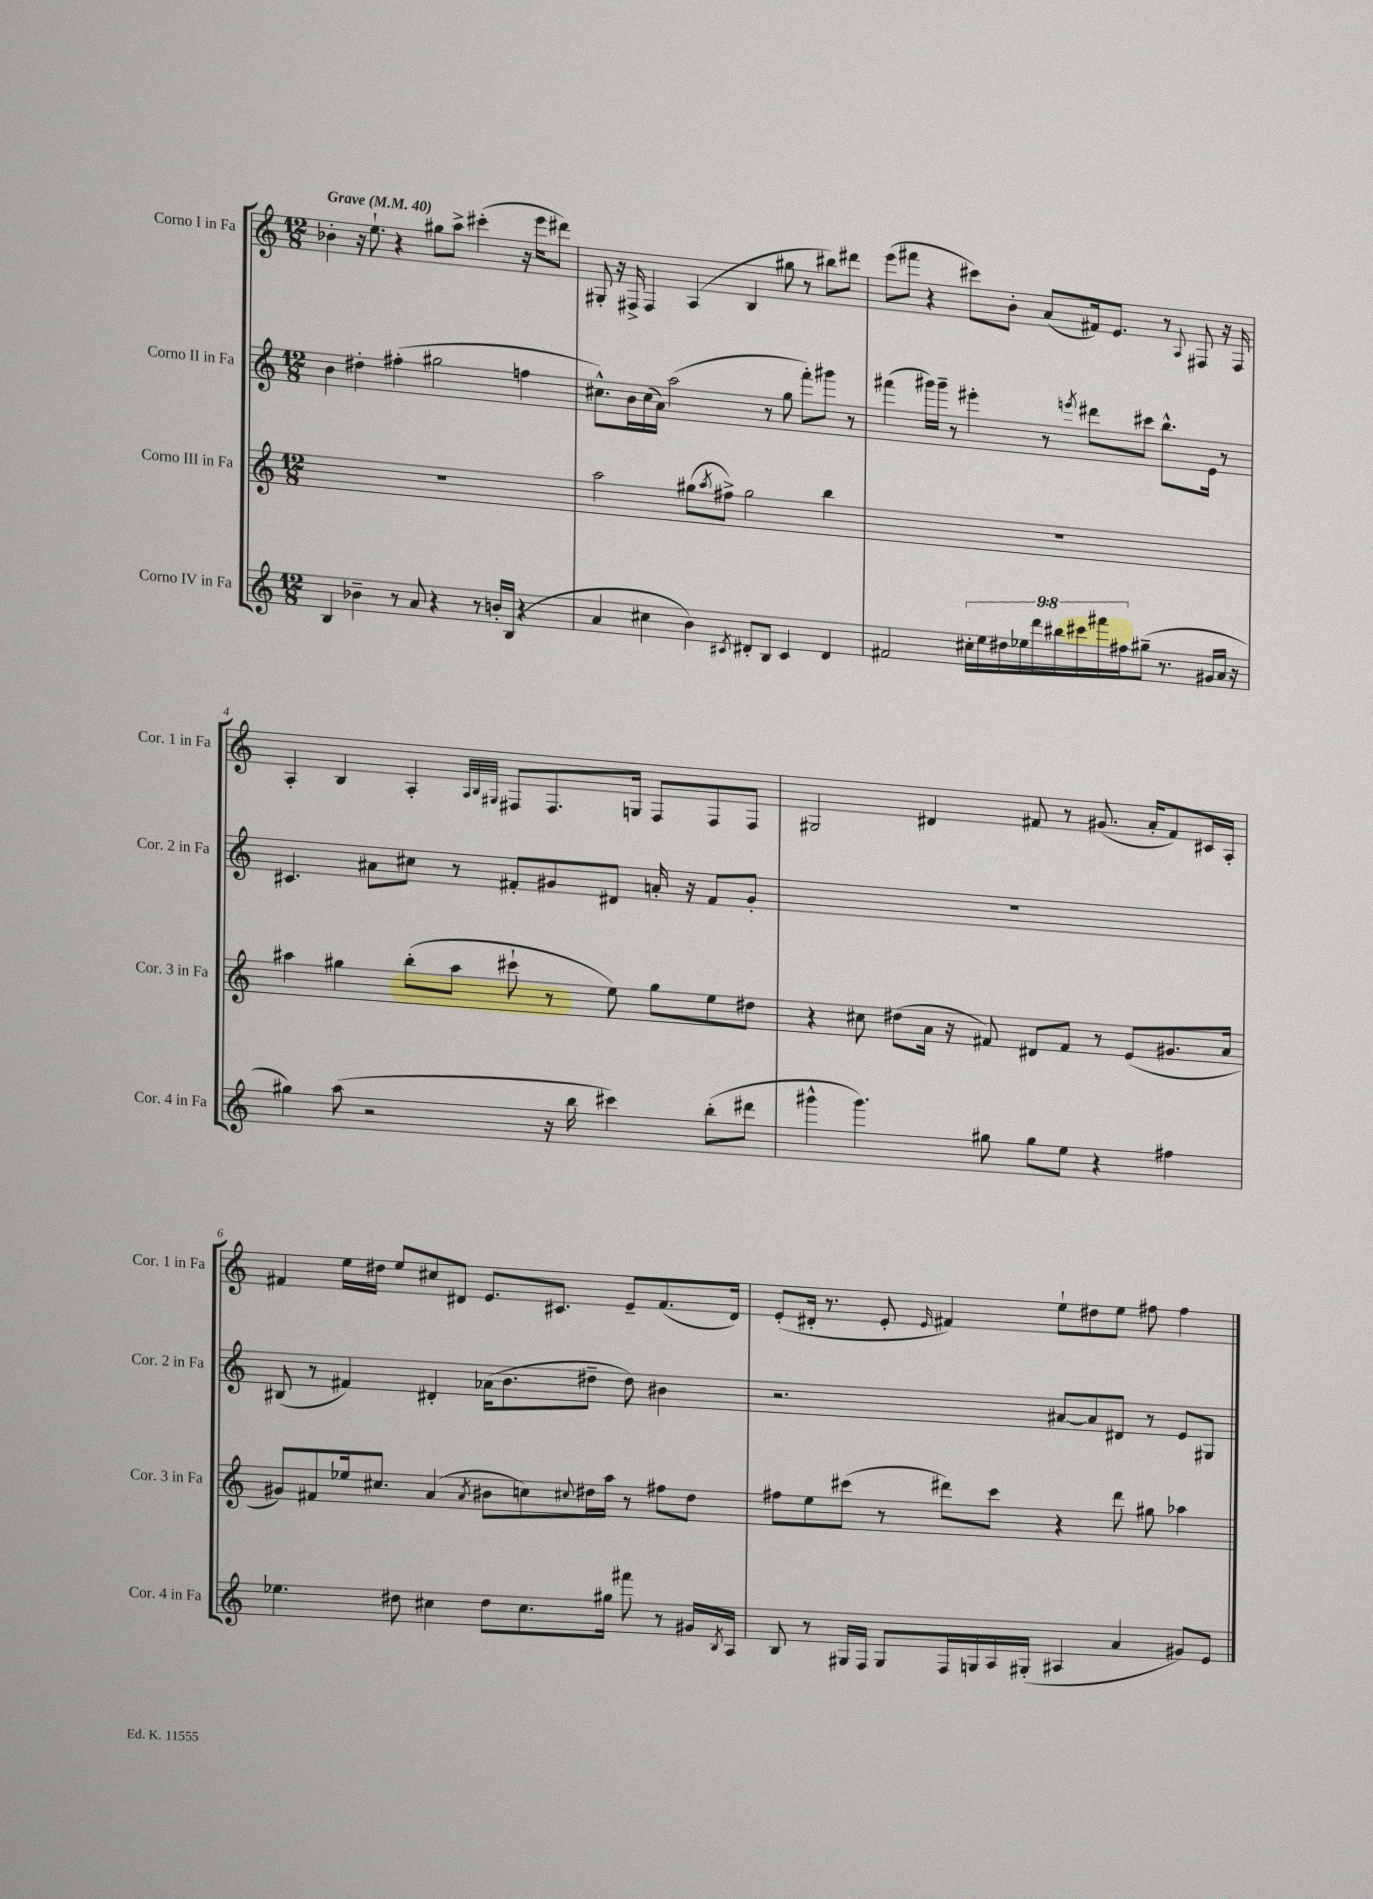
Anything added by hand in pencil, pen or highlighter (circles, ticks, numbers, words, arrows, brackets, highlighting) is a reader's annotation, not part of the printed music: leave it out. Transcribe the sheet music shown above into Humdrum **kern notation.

**kern	**kern	**kern	**kern
*staff4	*staff3	*staff2	*staff1
*clefG2	*clefG2	*clefG2	*clefG2
*k[]	*k[]	*k[]	*k[]
*M12/8	*M12/8	*M12/8	*M12/8
*MM40	*MM40	*MM40	*MM40
4B/	1.r	4b\	4b-'\
4b-~\	.	4dd#'\	16r
.	.	.	8.ee`\
8r	.	(4ff#'\	4r
8a/	.	.	.
4r	.	2gg#\	8gg#\L
.	.	.	8aa^\J
8r	.	.	(4ccc#'\
16b'/LL	.	.	.
(16B/JJ	.	.	.
4r	.	4ff\	16r
.	.	.	16eee\LK
.	.	.	8ddd#\J)
=	=	=	=
4a/	2aa\	8.cc#^^\L)	8G#'/
.	.	.	16r
.	.	16b\L	16F#^/
4cc#\	.	(16cc#\	4F#/
.	.	16a\JJ)	.
.	.	(2aa\	.
4b\)	(8gg#\L	.	(4A/
.	8qaa/	.	.
.	8ff#^\J)	.	.
8qc#/	.	.	.
8d#'/L	2gg#\	.	4B/
8B/J	.	8r	.
4c#/	.	8gg\	8gg#\
.	.	8fff'\L)	8r
4d#/	4bb\	8ggg#\J	8bb#\L)
.	.	8r	8ddd#\J
=	=	=	=
2f#/	1.r	(4fff#\	(8eee\L
.	.	.	8fff#\J
.	.	16ggg#\LL)	4r
.	.	16ggg#~\JJ	.
.	.	8r	.
18cc#'\LL	.	4eee#'\	8ccc#\L)
18ee\	.	.	.
18dd#\	.	.	.
.	.	.	8b'\J
18ee-\	.	.	.
18ddd\	.	.	.
.	.	8r	(8a/L
18bb#\	.	.	.
18ccc#\	.	.	.
.	.	8qeee/	.
.	.	8ddd#\L	16f#/k)
18fff#\	.	.	.
.	.	.	8.e/J
18ff#\J	.	.	.
(8gg#~\J	.	8ccc#\J	.
8.r	.	8.bb^^\L	8r
.	.	.	8qqA/
.	.	.	8F#/
16g#/LL	.	16e\Jk	.
16a/JJ	.	8r	16r
16r	.	.	16F#/
=	=	=	=
4gg#\)	4aa#\	4.c#/	4A'/
(8aa\	4gg#\	.	4B/
2r	.	8a#\L	.
.	(8bb'\L	8cc#\J	4A'/
.	8aa#\J	8r	.
.	.	.	32qqA/LLL
.	.	.	32qqB/
.	.	.	32qqG#/JJJ
.	8ccc#`\	8f#'/L	8F#/L
16r	8r	8g#/	8.F#/
16bb\	.	.	.
4ccc#\)	8ee\)	8d#/J	.
.	.	.	16G/Jk
.	8gg#\L	16a'/	8F#/L
.	.	16r	.
(8bb'\L	8ee\	8f#/L	8F#/
8ddd#\J	8dd#\J	8g#'/J	8F#/J
=	=	=	=
4ggg#^^\	4r	1.r	2G#/
4.ggg#\)	8cc#\	.	.
.	(8dd#\L	.	.
.	16a\Jk	.	4d#/
.	16r	.	.
8gg#\	8f#/)	.	.
8gg#\L	8d#/L	.	8f#/
8ee\J	8f#/J	.	8r
4r	8r	.	(8.g#/
.	(8e/L	.	.
.	.	.	16a'/LK
4ff#\	8.g#/	.	8f#/)
.	.	.	16c#/L
.	16a/Jk	.	16A'/JJ
=	=	=	=
4.ee-\	8g#/L)	(8B#/	4f#/
.	8f#/	8r	.
.	16ee-/k	4f#/)	16ee\LL
.	8.cc#/J	.	16dd#\JJ
8dd#\	.	.	8ee/L
4cc#\	(4a/	4d#'/	8cc#/
.	.	.	8d#/J
.	8qa/	.	.
8dd#\L	8b#\L	(16a-\LK	8.e/L
.	.	8.b\	.
8.cc#\	8cc\)	.	.
.	.	.	8.c#/J
.	8qqcc#/	.	.
.	16dd#\L	8dd#~\J	.
16gg#\Jk	16aa\JJ	.	.
8fff#\	8r	8dd#\)	8e~/L
8r	8ff#\L	4b#\	(8.f#/
16g#/LL	8dd#\J	.	.
8qB/	.	.	.
16A/JJ	.	.	16d#/Jk)
=	=	=	=
8B/	8ff#\L	2.r	(8e'/L
8r	8ee\	.	16d#'/Jk
.	.	.	8.r
16G#/LL	(8ccc#\J	.	.
16F/JJ	.	.	.
8G#/L	8r	.	8e'/
.	.	.	16qqe/
16F/L	8ddd#\L)	.	4f#/)
16G/	.	.	.
16A/	8ccc#\J	.	.
(16G#'/JJ	.	.	.
4A#/	4r	[8a#/L	8ee`\L
.	.	8a#/]	8dd#\
4a/	8ddd#\	8d#/J	8ee\J
.	8gg#\	8r	8ff#\
8g#/L)	4aa-\	8e/L	4ff#\
8e/J	.	8G#/J	.
==	==	==	==
*-	*-	*-	*-
